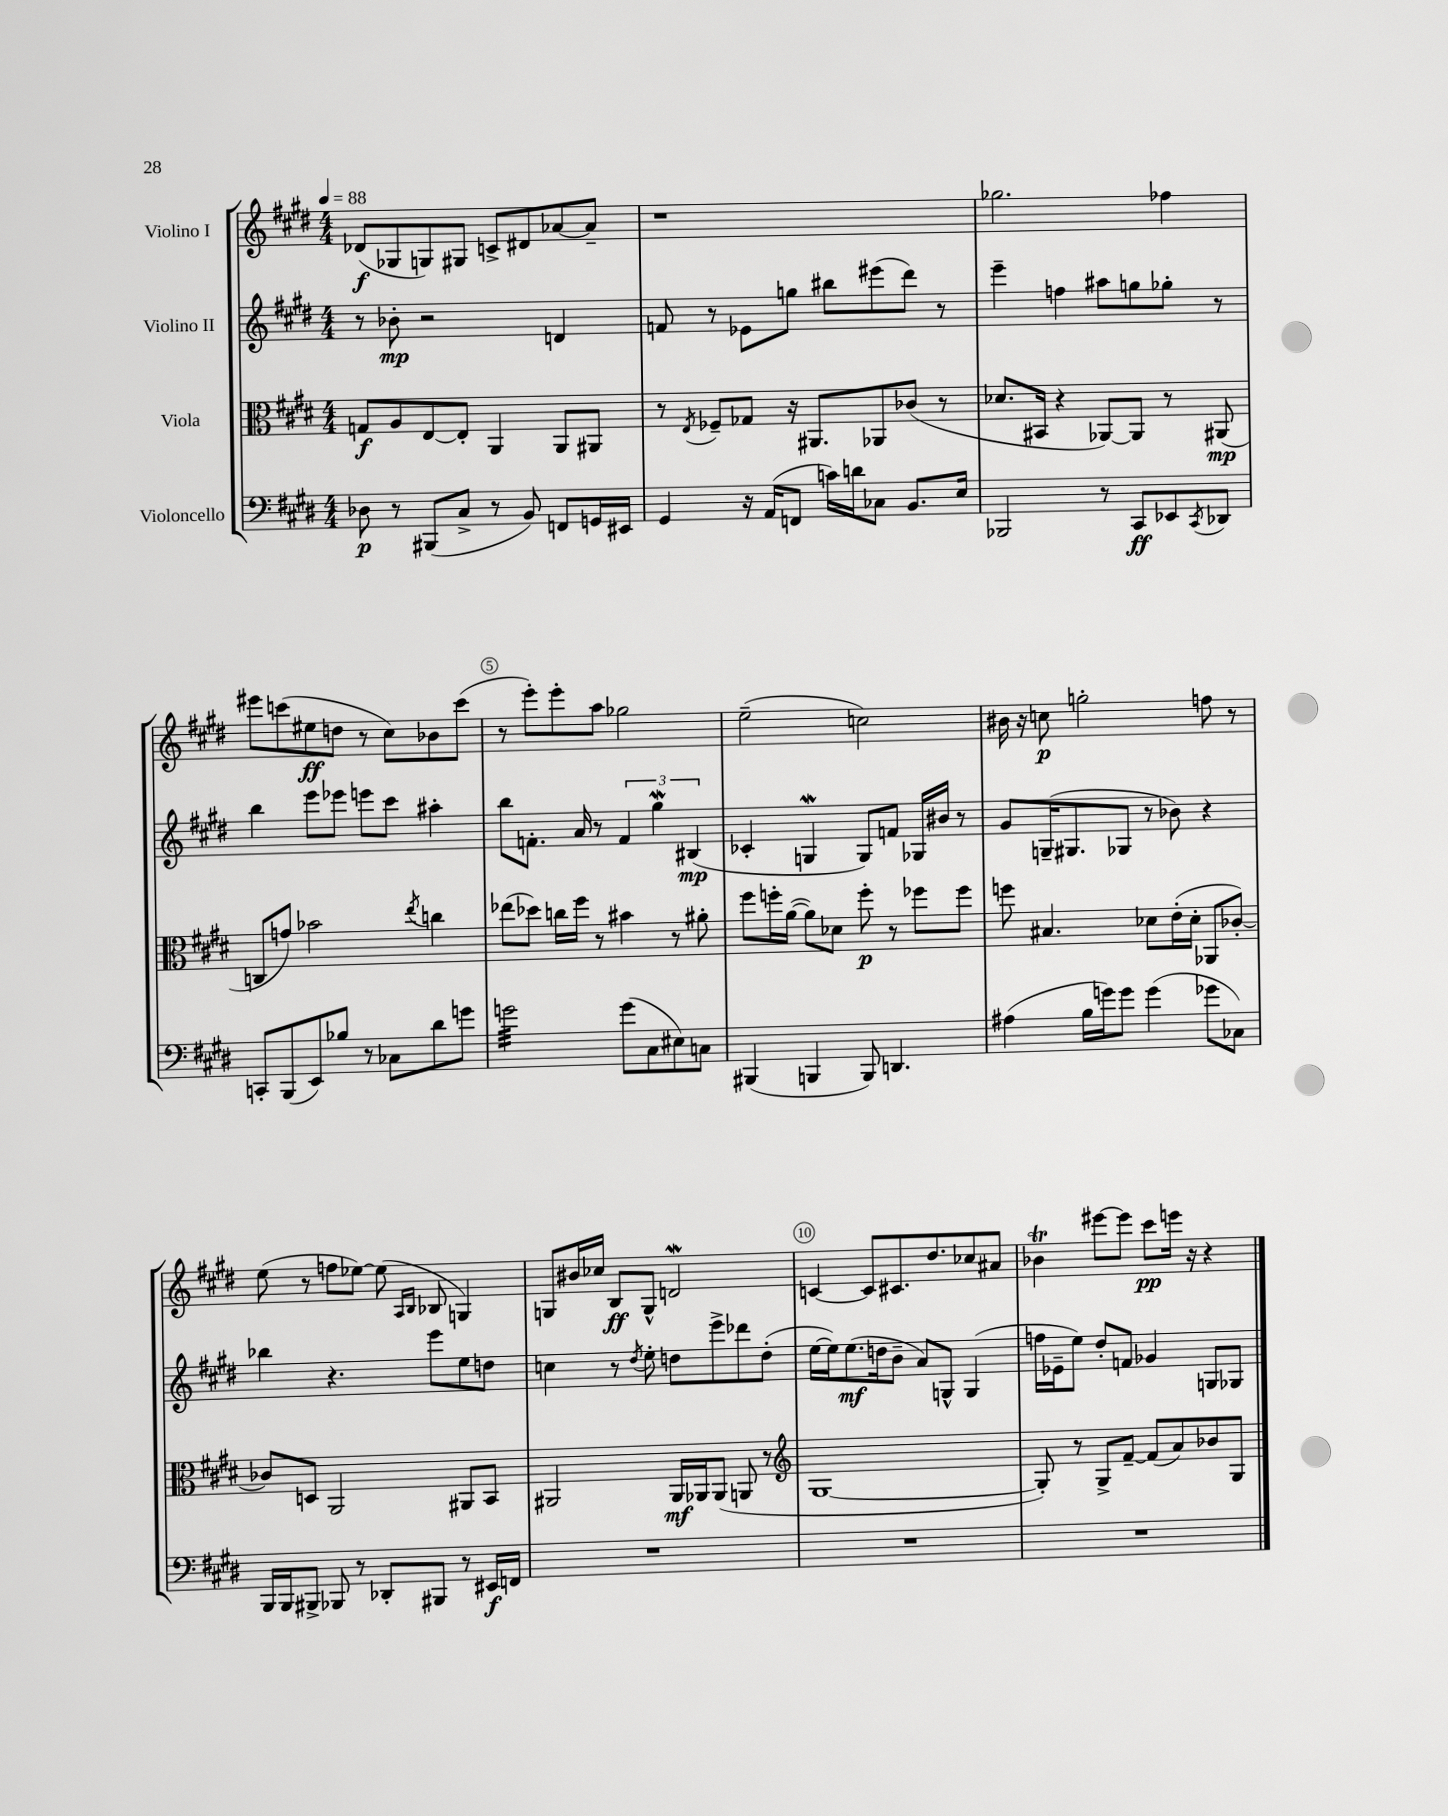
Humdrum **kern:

**kern	**kern	**kern	**kern
*staff4	*staff3	*staff2	*staff1
*clefF4	*clefC3	*clefG2	*clefG2
*k[f#c#g#d#]	*k[f#c#g#d#]	*k[f#c#g#d#]	*k[f#c#g#d#]
*M4/4	*M4/4	*M4/4	*M4/4
*MM88	*MM88	*MM88	*MM88
8D-\	8G/L	8r	(8d-/L
8r	8A/	8b-'\	8G-/
(8BBB#/L	[8E/	2r	8G/)
8C#^/J	8E'/]J	.	8G#/J
8r	4AA/	.	8c^/L
8BB/)	.	.	8d#/
8FF/L	8AA/L	4d/	[8a-/
16GG/L	8AA#/J	.	8a-~/]J
16EE#/JJ	.	.	.
=	=	=	=
4GG#/	8r	8f/	1r
.	8qE/	.	.
.	8F-~/L	8r	.
16r	8G-/J	8e-\L	.
(16AA/LK	.	.	.
8FF/J	16r	8gg\J	.
.	8.AA#/L	.	.
16c\LL)	.	8bb#\L	.
16d\J	.	.	.
8C-\J	8AA-/	(8eee#\	.
8.BB/L	(8c-/J	8ddd#\J)	.
.	8r	8r	.
16E/Jk	.	.	.
=	=	=	=
2BBB-/	8.d-/L	4eee~\	2.gg-\
.	16BB#/Jk	.	.
.	4r	4ff\	.
8r	[8AA-/L)	8aa#\L	.
8CC#/L	8AA-/]J	8gg\	.
8EE-/	8r	8gg-'\J	4ff-\
8qCC#/	.	.	.
8DD-/J	(8AA#/	8r	.
=	=	=	=
8CC'/L	8C/L	4bb\	8eee#\L
(8BBB/	8g/J)	.	(8ccc\
8EE/)	2b-\	8eee\L	8ee#\
8B-/J	.	8eee-\J	8dd\J
8r	.	8eee\L	8r
8C-\L	.	8ccc#\J	8cc#\L)
.	8qee/	.	.
8d#\	4cc\	4aa#'\	8b-\
8g\J	.	.	(8ccc\J
=	=	=	=
2g\	(8ee-\L	8bb\L	8r
.	8dd-\J)	8.f'\J	8eee'\L)
.	16cc\LL	.	8eee'\
.	16ff#\JJ	16a/	.
.	8r	8r	8aa\J
(8g\L	4b#\	6f/	2gg-\
8C#\	.	.	.
.	.	6gg#\	.
8E#\)	8r	.	.
.	.	(6B#/	.
8C\J	8a#'\	.	.
=	=	=	=
(4BBB#/	8ff#\L	4c-'/	(2ee~\
.	16ff'\L	.	.
.	([16a\JJ	.	.
4BBB/	8a\]L)	4G/	.
.	8d-\J	.	.
8BBB/)	8ff'\	8G/L)	2cc\)
4.DD/	8r	8f/J	.
.	8ff-\L	16G-/LL	.
.	.	16b#/JJ	.
.	8ff-\J	8r	.
=	=	=	=
(4A#\	8ff\	8g#/L	16b#\
.	.	.	16r
.	4.B#/	(16G~/K	8cc\
.	.	8.G#/	.
16B\LL	.	.	2gg'\
16g\J)	.	.	.
8g\J	.	8G-/J	.
(4g\	8d-\L	8r	.
.	(16e'\L	8b-\)	.
.	16d-'\JJ	.	.
8g-\L	8AA-/L	4r	8ff\
8C-\J)	[8c-'/J)	.	8r
=	=	=	=
16BBB/LL	8c-/]L	4bb-\	(8ee\
16BBB/J	.	.	.
8BBB#^/J	8D/J	.	8r
8BBB-/	2AA/	4.r	8ff\L
8r	.	.	[8ee-\J)
8DD-'/L	.	.	(8ee-\]
.	.	.	16qqA/LL
.	.	.	16qqB/JJ
8BBB#/J	.	8eee\L	8B-/
8r	8AA#/L	8ee\	4G/)
16EE#/LL	8BB/J	8dd\J	.
16FF/JJ	.	.	.
=	=	=	=
1r	2AA#/	4cc\	8G/L
.	.	.	16b#/L
.	.	.	16cc-/JJ
.	.	8r	8B/L
.	.	8qdd#/	.
.	.	8ee'\	8G^^/J
.	16AA#/LL	8dd\L	2d/
.	16AA-/J	.	.
.	(8AA-/J	8eee^\	.
.	8AA/	8ddd-\	.
.	8r	(8dd'\J	.
=	=	=	=
*	*clefG2	*	*
1r	[1G#	[16ee\LL	[4c/
.	.	16ee\]J)	.
.	.	(8.ee\	.
.	.	.	8c/]L
.	.	16dd\k	.
.	.	8b~\J	8.c#/
.	.	8a/L)	.
.	.	.	8.dd#/
.	.	8G^^/J	.
.	.	(4G/	8cc-/
.	.	.	8a#/J
=	=	=	=
1r	8G#'/])	16ff\LL	4b-\
.	.	16e-~\J	.
.	8r	8ee\J)	.
.	8G#^/L	8dd#'/L	[8eee#\L
.	[8f#~/J	8f/J	8eee#\]J
.	(8f#/]L	4g-/	8ccc#\L
.	8a/)	.	16eee\Jk
.	.	.	16r
.	8b-/	8G/L	4r
.	8G#/J	8G-/J	.
==	==	==	==
*-	*-	*-	*-
